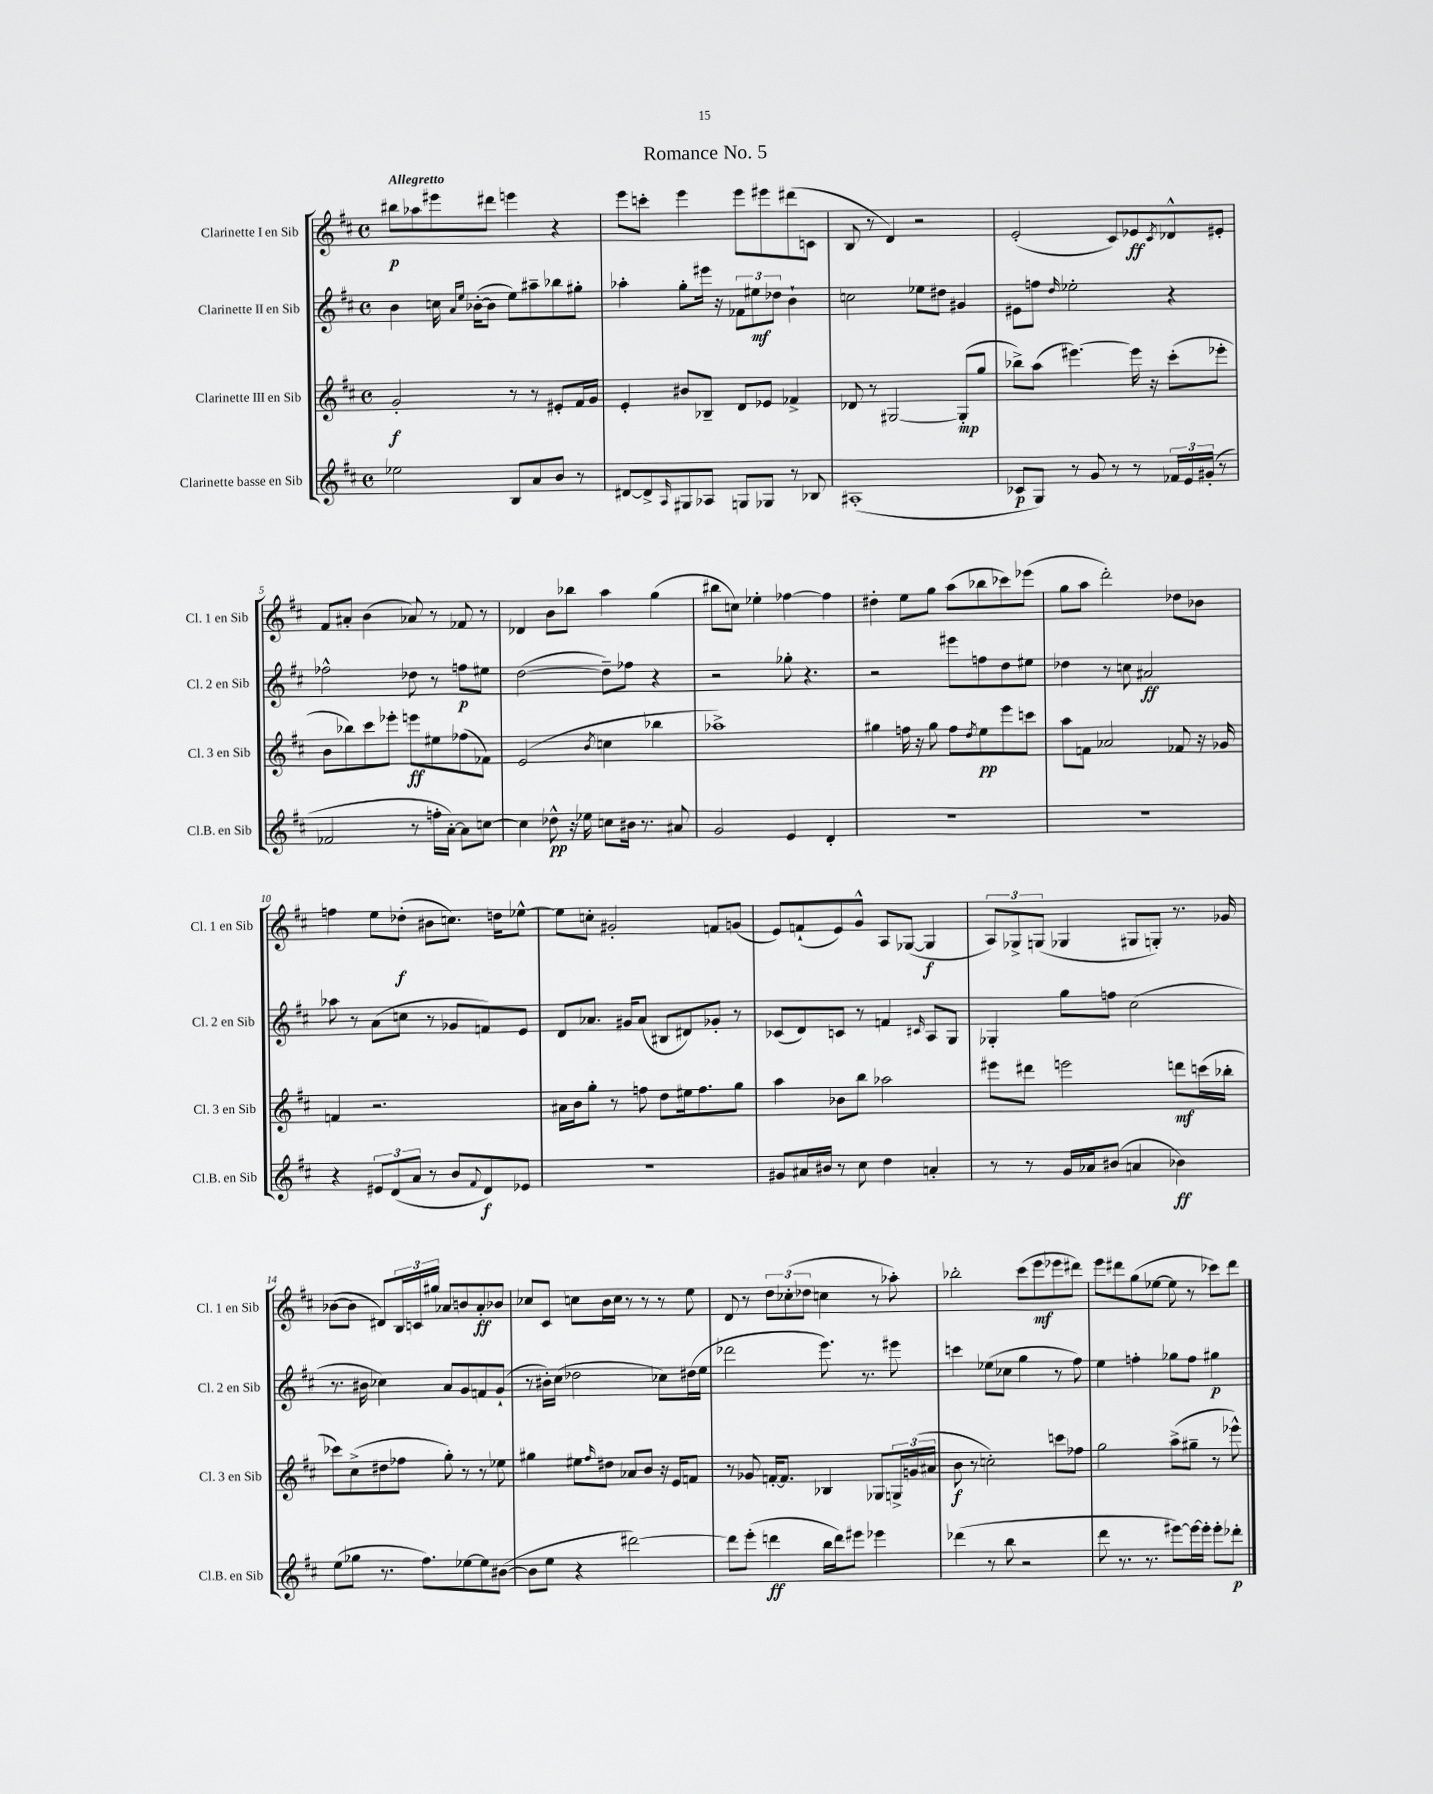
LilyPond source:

\header { title = "Romance No. 5" }
<<
\new StaffGroup <<
\new Staff = "s0" \with { instrumentName = "Clarinette I en Sib" shortInstrumentName = "Cl. 1 en Sib" } {
    \clef treble \key d \major \defaultTimeSignature \time 4/4 \tempo "Allegretto"
    bis''8\p aes''8 eis'''8 dis'''8 e'''4 r4 |
    e'''8 c'''8-. e'''4 e'''8 eis'''8 dis'''8( c'8 |
    b8 r8 d'4) r2 |
    e'2-.( cis'8) ees'8\ff \acciaccatura { cis'8 } des'8-^ eis'8-. |
    fis'8 ais'8-. b'4( aes'8) r8 fes'8 r8 |
    des'4 b'8 bes''8 a''4 g''4( |
    bis''8 c''8) ees''4-. fes''4~ fes''4 |
    dis''4-. e''8 g''8 a''8( bes''8 ces'''8) ees'''8( |
    g''8 a''8 d'''2-.) des''8 bes'8 |
    f''4 e''8 des''8-.\f( bis'8 c''8.) d''16 ees''8~-^ |
    ees''8 c''8-. gis'2-. f'8 g'8( |
    e'8) f'8-!( e'8) g'8-^ a8 ges8~( ges4\f |
    \tuplet 3/2 { a8) ges8-> g8( } ges4 gis8 g8-.) r8. ges'16 |
    bes'8~( bes'8 dis'8) \tuplet 3/2 { b16 c'16 gis''16 } aes'8 b'8 aes'8-.\ff bes'8 |
    ces''8 cis'8 c''8 b'16 c''16 r8 r8 r8 e''8 |
    d'8 r8 \tuplet 3/2 { d''8 ces''8-.( des''8 } c''4 r8 aes''8-.) |
    bes''2-. cis'''8( e'''8\mf ees'''8 dis'''8) |
    e'''8 dis'''8 g''8( ees''8~ ees''8 r8 ces'''8) dis'''8 \bar "|." |
}
\new Staff = "s1" \with { instrumentName = "Clarinette II en Sib" shortInstrumentName = "Cl. 2 en Sib" } {
    \clef treble \key d \major \defaultTimeSignature \time 4/4
    b'4 c''16 \grace { a'16 e''16 } bes'16~-.( bes'8 e''8) ais''8-- bes''8 gis''8-. |
    aes''4-. g''8-. eis'''16 r16 \tuplet 3/2 { fes'8 eis''8\mf des''8 } b'4-! |
    c''2 ees''8 dis''8 gis'4 |
    eis'8 f''8 \grace { d''16 } ees''2-. r4 |
    fes''2-^ des''8 r8 f''8\p eis''8 |
    d''2~( d''8--) fes''8 r4 |
    r2 ges''8-. r4. |
    r2 eis'''8 f''8 d''8 eis''8 |
    des''4 r8 c''8 ais'2\ff |
    aes''8 r8 a'8( c''8 r8 ges'8 f'8) e'8 |
    d'8 aes'8. gis'16 aes'8( bis8 dis'8) ges'8-. r8 |
    ces'8( d'8) c'8 r8 f'4 \grace { cis'16 } a8 g8 |
    ges4-. g''8 f''8 cis''2( |
    r8. bis'16 ces''4) a'8 g'8 f'8 g'8-!( |
    r8 bis'16-.) cis''16( des''2 ces''8) dis''16( e''16 |
    des'''2 e'''8.) r8. eis'''8 |
    c'''4 ees''8( ces''8 g''4 r8 fis''8) |
    e''4 f''4-. ges''8 f''8 gis''4\p \bar "|." |
}
\new Staff = "s2" \with { instrumentName = "Clarinette III en Sib" shortInstrumentName = "Cl. 3 en Sib" } {
    \clef treble \key d \major \defaultTimeSignature \time 4/4
    g'2-.\f r8 r8 eis'8-. fis'16 g'16 |
    e'4-. bis'8 bes8-- d'8 ees'8 fes'4-> |
    des'8 r8 gis2~ gis8-.\mp( g''8 |
    bes''8->) a''8( eis'''4.~) eis'''16 r16 cis'''8-.( ees'''8-. |
    b'8 bes''8) cis'''8 ees'''8-. e'''8\ff eis''8 fes''8( fes'8) |
    e'2( \acciaccatura { b'8 } c''4 bes''4 |
    aes''1->) |
    gis''4 f''16 r16 gis''8 f''8 \acciaccatura { d''8 } e''8\pp e'''8 c'''8 |
    a''8 f'8 aes'2 fes'8 r16 ges'16 |
    f'4 r2. |
    ais'16 b'16 g''8-. r8 f''8 d''8 eis''16 f''8. g''8 |
    a''4 bes'8 b''8 aes''2 |
    eis'''8 dis'''8 e'''2 d'''8\mf c'''16( bes''16-. |
    ces'''8) cis''8->( dis''8 fes''8 g''8-.) r8 r8 ees''8 |
    gis''4 eis''8 \grace { fis''16 } dis''8 aes'8 b'8 r16 e'16 f'8 |
    r8 ges'8 f'16~-. f'8. bes4 ges8 \tuplet 3/2 { g16-> g'16( ais'16 } |
    b'8\f r8 c''2-.) c'''8 fes''8 |
    g''2 a''8->( gis''8-- r8 ees'''8-^) \bar "|." |
}
\new Staff = "s3" \with { instrumentName = "Clarinette basse en Sib" shortInstrumentName = "Cl.B. en Sib" } {
    \clef treble \key d \major \defaultTimeSignature \time 4/4
    ees''2 b8 a'8 b'8 r8 |
    dis'8~ dis'8-> \grace { a16 } gis8 aes8 g8 ges8 r8 bes8 |
    ais1-.( |
    ces'8\p g8) r8 g'8 r8 r8 \tuplet 3/2 { fes'16 e'16 gis'16-.( } r8 |
    fes'2 r8 f''16-. a'16~-.) a'8 c''8~ |
    c''4 des''8-^\pp r16 ees''16 c''8 bis'16 r8. ais'8 |
    g'2 e'4 d'4-. |
    R1 |
    R1 |
    r4 \tuplet 3/2 { eis'8 d'8( a'8 } r8 b'8 \appoggiatura { fis'8 } d'8\f) ees'8 |
    R1 |
    gis'8 ais'16 bis'16 r8 cis''8 d''4 a'4-. |
    r8 r8 g'16 aes'16 bis'8( a'4 bes'4\ff) |
    e''8( ges''8 r8. fis''8.) ees''8~ ees''8 bis'8~( |
    bis'8 e''8 r4 dis'''2~) |
    dis'''8 e'''8-.( d'''4\ff b''16 d'''16) eis'''8 ees'''4 |
    des'''4( r8 b''8 r2 |
    d'''8 r8. r8. eis'''8~) eis'''16~ eis'''16-. eis'''8-. des'''8-.\p \bar "|." |
}
>>
>>
